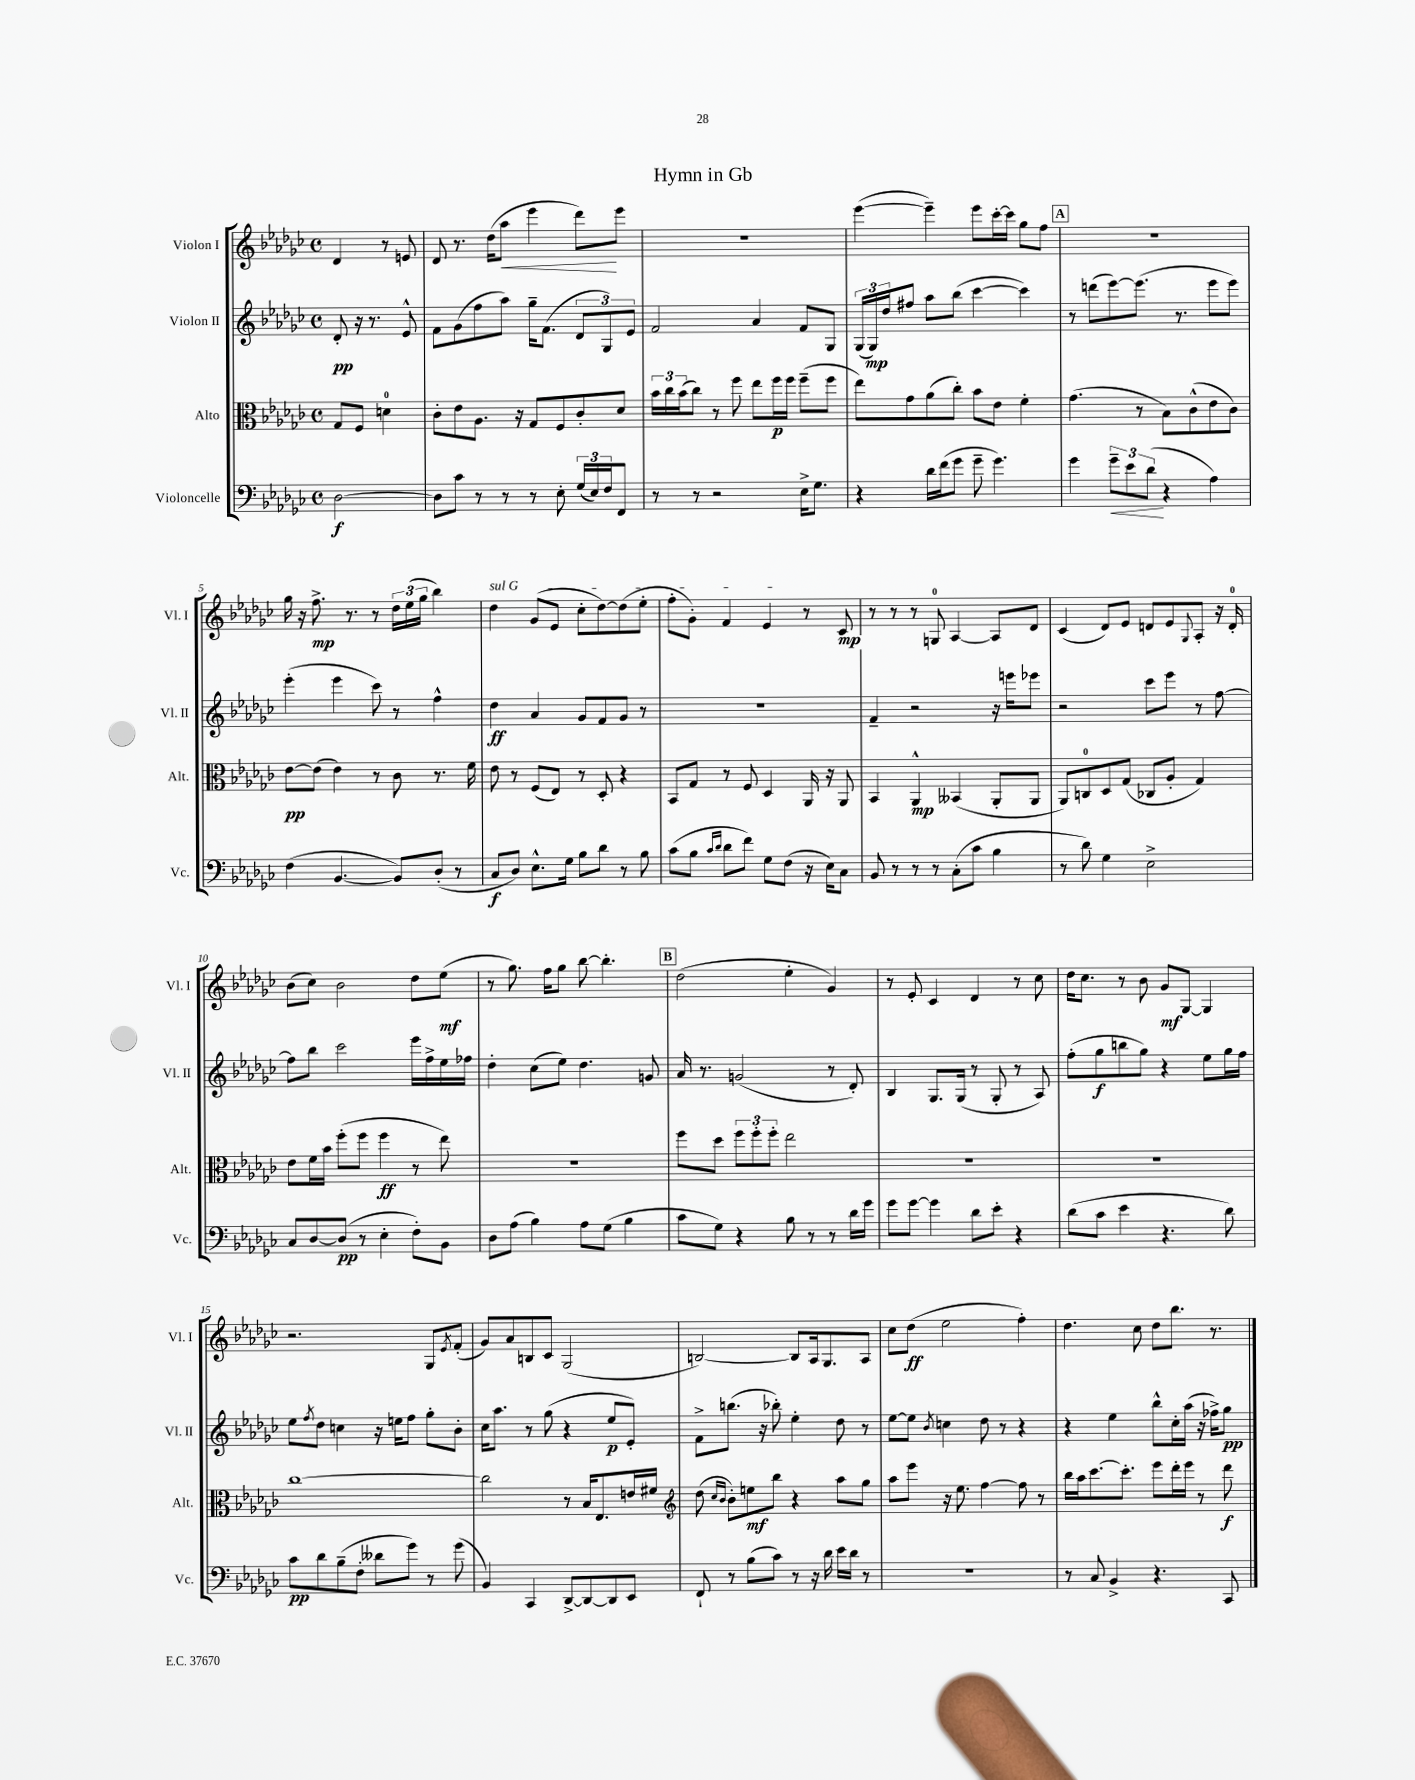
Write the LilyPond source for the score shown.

\header { title = "Hymn in Gb" }
<<
\new StaffGroup <<
\new Staff = "s0" \with { instrumentName = "Violon I" shortInstrumentName = "Vl. I" } {
    \clef treble \key ges \major \defaultTimeSignature \time 4/4 \partial 2
    des'4 r8 e'8 |
    des'8 r8. des''16( aes''8\< ees'''4 des'''8\!) ees'''8 |
    r1 |
    ees'''4~( ees'''4--) ees'''8 ces'''16~-. ces'''16 ges''8 f''8 |
    \mark \markup { \box "A" } r1 |
    ges''16 r16 f''8.->\mp r8. r8 \tuplet 3/2 { des''16 ees''16( ges''16 } bes''4) |
    \once \override TextSpanner.bound-details.left.text = \markup { \italic "sul G" } des''4\startTextSpan ges'8( ees'8 ces''8-. des''8~) des''8( ees''8-. |
    f''8-. ges'8-.) f'4 ees'4\stopTextSpan r8 ces'8\mp |
    r8 r8 r8 g8-0 aes4~ aes8 des'8 |
    ces'4( des'8) ees'8 d'8 ees'8 \appoggiatura { ges8 } aes8-. r16 d'16-0-. |
    bes'8( ces''8) bes'2 des''8 ees''8\mf( |
    r8 ges''8.) f''16 ges''8 bes''8~ bes''4.-. |
    \mark \markup { \box "B" } des''2( ees''4-. ges'4) |
    r8 ees'8-. ces'4 des'4 r8 ces''8 |
    des''16 ces''8. r8 bes'8 ges'8\mf ges8~ ges4 |
    r2. ges8 \acciaccatura { ees'8 } f'8-.( |
    ges'8) aes'8 b8 ces'8 ges2( |
    b2~) b8 aes16 ges8. aes8 |
    ces''8 des''8\ff( ees''2 f''4-.) |
    des''4. ces''8 des''8 bes''8. r8. \bar "|." |
}
\new Staff = "s1" \with { instrumentName = "Violon II" shortInstrumentName = "Vl. II" } {
    \clef treble \key ges \major \defaultTimeSignature \time 4/4 \partial 2
    des'8-.\pp r16 r8. ees'8-^ |
    f'8 ges'8( f''8 aes''8) ges''16-- f'8.( \tuplet 3/2 { des'8 ges8) ees'8 } |
    f'2 aes'4 f'8 ges8 |
    \tuplet 3/2 { ges16( ges16\mp) des''16 } fis''8 aes''8 bes''8( ces'''4~ ces'''4) |
    \mark \markup { \box "A" } r8 d'''8( ees'''8~) ees'''8.( r8. ees'''8 ees'''8) |
    ees'''4-.( ees'''4 ces'''8) r8 f''4-^ |
    des''4\ff aes'4 ges'8 f'8 ges'8 r8 |
    R1 |
    f'4-- r2 r16 e'''16 ees'''8 |
    r2 ces'''8 ees'''8 r8 f''8~ |
    f''8 bes''8 ces'''2 ees'''16 f''16-> ees''16 fes''16 |
    des''4-. ces''8( ees''8) des''4. g'8 |
    \mark \markup { \box "B" } aes'16 r8. g'2( r8 des'8-.) |
    bes4 ges8. ges16( r8 ges8-. r8 aes8) |
    f''8-.( ges''8\f b''8 ges''8) r4 ees''8 ges''16 f''16 |
    ees''8 \acciaccatura { f''8 } des''8 c''4 r16 e''16 f''8 ges''8-. bes'8-. |
    ces''16 aes''8. r8 ges''8( r4 ees''8\p ees'8-.) |
    f'8-> b''8.( r16 bes''8-.) ees''4-. des''8 r8 |
    ees''8~ ees''8 \acciaccatura { bes'8 } c''4 des''8 r8 r4 |
    r4 ees''4 bes''8-^ ces''16-. aes''16( r16 fes''16->) ges''8\pp \bar "|." |
}
\new Staff = "s2" \with { instrumentName = "Alto" shortInstrumentName = "Alt." } {
    \clef alto \key ges \major \defaultTimeSignature \time 4/4 \partial 2
    ges8 f8 d'4-0 |
    ces'8-. ees'8 aes8. r16 ges8 f8 ces'8-. des'8 |
    \tuplet 3/2 { bes'16 ces''16 bes'16( } ces''8) r8 f''8 ees''8 f''16\p f''16 f''8--( f''8 |
    ees''8) ges'8 aes'8( ces''8-.) bes'8 ees'8 f'4-. |
    \mark \markup { \box "A" } ges'4.( r8 bes8) ces'8-^( ees'8 ces'8) |
    ees'8~\pp ees'8( ees'4) r8 ces'8 r8. f'16 |
    ees'8 r8 f8( ees8) r8 des8-. r4 |
    bes,8 ges8 r8 f8 des4 aes,16 r16 aes,8 |
    bes,4 aes,4-^\mp beses,4( aes,8-. aes,8 |
    aes,8) c8-0 des8 ges8( ces8 aes8-. ges4) |
    ees'8 f'16 bes'16 f''8-.( f''8 f''4\ff r8 ees''8) |
    R1 |
    \mark \markup { \box "B" } f''8 des''8 \tuplet 3/2 { f''8 f''8-. f''8-. } ees''2 |
    R1 |
    R1 |
    ces''1~ |
    ces''2 r8 bes16 ees8. e'16 fis'16 |
    \clef treble des''8( \grace { ces''16 bes'16 } bes'8-.) e''8\mf bes''8 r4 aes''8 ges''8 |
    aes''8 ees'''8 r16 ees''8. f''4~ f''8 r8 |
    bes''16 aes''16 ces'''8.~ ces'''8.-. ees'''8 des'''16-. ees'''16 r8 des'''8\f \bar "|." |
}
\new Staff = "s3" \with { instrumentName = "Violoncelle" shortInstrumentName = "Vc." } {
    \clef bass \key ges \major \defaultTimeSignature \time 4/4 \partial 2
    des2~\f |
    des8 ces'8 r8 r8 r8 ees8-. \tuplet 3/2 { ges16( ees16) f16 } f,8 |
    r8 r8 r2 ees16-> ges8. |
    r4 des'16 f'16( ges'8 ges'8-- ges'4.) |
    \mark \markup { \box "A" } ges'4 \tuplet 3/2 { ges'8--\< ees'8 des'8\!( } r4 aes4) |
    f4( bes,4.~ bes,8) des8-.( r8 |
    ces8\f des8) ees8.-^ ges16 bes8 des'8 r8 bes8 |
    ces'8( bes8 \grace { ces'16 des'16 } des'8 f'8) ges8 f8( r16 ees16) ces8 |
    bes,8 r8 r8 r8 ces8-.( ces'8 bes4 |
    r8 des'8) ges4 ees2-> |
    ces8 des8~ des8\pp( r8 ees4-. f8-.) bes,8 |
    des8 aes8( bes4) aes8 ges8( bes4 |
    \mark \markup { \box "B" } ces'8 ges8) r4 bes8 r8 r8 des'16 ges'16 |
    ges'8 ges'8~ ges'4 des'8 ees'8-. r4 |
    des'8( ces'8 ees'4 r4. des'8) |
    ces'8\pp des'8 bes8--( f8-. deses'8 ges'8) r8 ges'8( |
    bes,4) ces,4 des,8~-> des,8~ des,8 ees,8 |
    f,8-! r8 bes8( ces'8) r8 r16 des'16 ees'16 des'16 r8 |
    R1 |
    r8 ces8 bes,4-> r4. ces,8 \bar "|." |
}
>>
>>
